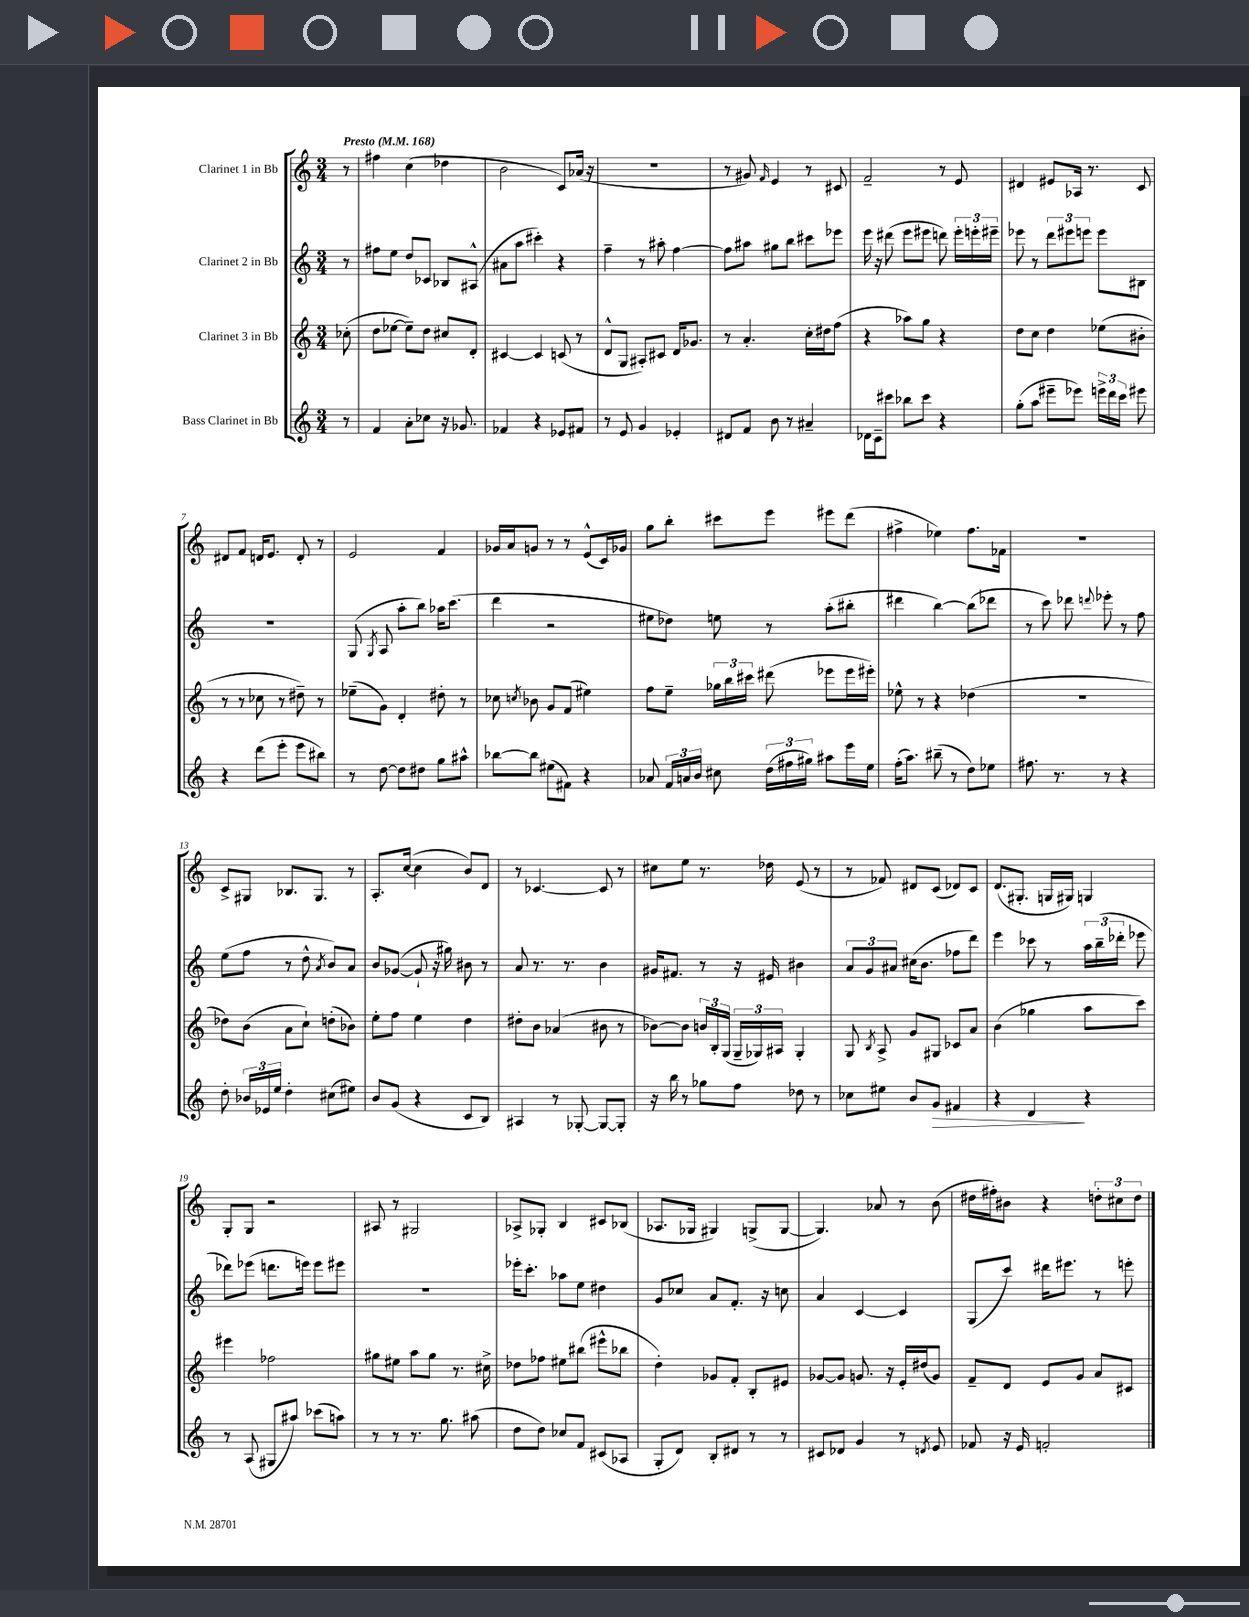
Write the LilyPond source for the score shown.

<<
\new StaffGroup <<
\new Staff = "s0" \with { instrumentName = "Clarinet 1 in Bb" } {
    \clef treble \key c \major \numericTimeSignature \time 3/4 \partial 8 \tempo "Presto" 4 = 168
    \autoBeamOff r8 |
    fis''4 c''4( des''4 |
    b'2 c'8[) aes'16]( r16 |
    R2. |
    r8 gis'8) \grace { f'16 } e'4 r8 cis'8 |
    f'2-- r8 e'8 |
    dis'4 eis'8[ aes16] r8. c'8 |
    dis'8[ f'8] d'16[ e'8.] d'8-. r8 |
    e'2 f'4 |
    ges'16[ a'16 g'8] r8 r8 e'8[-^( c'16) ges'16] |
    g''8[ b''8]-. cis'''8[ e'''8] eis'''8[ d'''8]( |
    fis''4-> ees''4) fis''8.[ fes'16] |
    R2. |
    c'8[-> gis8] bes8.[ gis8.] r8 |
    a8.[-. c''16]~( c''4 b'8[) d'8] |
    r8 ces'4.~ ces'8 r8 |
    cis''8[ e''8] r8. des''16 e'8( r8 |
    r8 fes'8) dis'8[ c'8]( des'8[) c'8] |
    d'8.[( gis8.]-. g16[ gis16]) g4 |
    g8[-. g8] r2 |
    ais8 r8 gis2 |
    aes8[-> ges8]-. b4 cis'8[ bes8]( |
    aes8.[ ges16] gis4) g8[->( g8]~ |
    g4.) aes'8 r8 b'8( |
    dis''16[ fis''16-.) bis'8] r4 \tuplet 3/2 { d''8[-. cis''8 d''8] } \bar "|." |
}
\new Staff = "s1" \with { instrumentName = "Clarinet 2 in Bb" } {
    \clef treble \key c \major \numericTimeSignature \time 3/4 \partial 8
    \autoBeamOff r8 |
    fis''8[ e''8] d''8[ ces'8] bes8[ ais8]-^( |
    ais'8[ a''8] cis'''4-.) r4 |
    f''4-- r8 ais''8-. f''4~ |
    f''8[ ais''8] gis''8[ b''8] cis'''8[ ees'''8] |
    e'''16 r16 dis'''8( e'''8[ eis'''8] d'''8) \tuplet 3/2 { eis'''16[-. e'''16-. eis'''16]-- } |
    ees'''8 r8 \tuplet 3/2 { d'''8[ eis'''8 e'''8] } e'''8[ bis8] |
    R2. |
    g8( \acciaccatura { g8 } a8 a''8[-. b''8]) aes''16[ c'''8.]( |
    d'''4 r2 |
    eis''8[ des''8]) e''8 r8 a''8[-.( bis''8]-. |
    dis'''4 b''4~) b''8[( des'''8] |
    r8 c'''8) des'''8 \appoggiatura { d'''8 } ees'''8-. r8 f''8 |
    e''8[( f''8] r8 d''8-^ \acciaccatura { a'8 } b'8[) a'8] |
    b'8[ ges'8]~( ges'8-! r16 gis''16) bis'8 r8 |
    a'8 r8. r8. b'4 |
    gis'16[ fis'8.] r8 r16 eis'16 bis'4 |
    \tuplet 3/2 { a'8[ g'8 ais'8] } cis''16[( b'8.] fes''8[ d'''8]) |
    e'''4 ces'''8 r8 \tuplet 3/2 { a''16[ b''16--( des'''16]-. } ees'''8 |
    des'''8[) ees'''8]( d'''8.[ e'''16]) e'''8[ eis'''8] |
    R2. |
    ees'''16[-. c'''8.]-. aes''8[ e''8] dis''4 |
    g'8[ ces''8] a'8[ f'8.]-. r16 c''8 |
    a'4 c'4~ c'4 |
    g8[( c'''8]) dis'''16[ eis'''8.] r8 e'''8-. \bar "|." |
}
\new Staff = "s2" \with { instrumentName = "Clarinet 3 in Bb" } {
    \clef treble \key c \major \numericTimeSignature \time 3/4 \partial 8
    \autoBeamOff ces''8-.( |
    d''8[ ees''8]~ ees''8[--) d''8] cis''8[ d'8]-. |
    cis'4~ cis'4 c'8( r8 |
    d'8[-^ g8] ais8[-.) cis'8] d'16[ ges'8.] |
    r8 a'4.-. c''16[-. dis''16 f''8]( |
    r4 aes''8[) g''8] r4 |
    d''8[ c''8] d''4 ees''8[( bis'8]-. |
    r8 r8 ces''8 r8 dis''8--) r8 |
    ees''8[--( g'8]) d'4-. dis''8-. r8 |
    ces''8 \acciaccatura { c''8 } bes'8 g'8[ f'8]( eis''4) |
    f''8[ e''8]-- \tuplet 3/2 { ges''16[ b''16 cis'''16] } dis'''8( ees'''8[ ees'''16 eis'''16]-.) |
    ees''8-^ r8 r4 des''4( |
    R2. |
    des''8[) b'8]( a'8[ c''8]-!) d''8[-.( bes'8]) |
    e''8[-. f''8] e''4 d''4 |
    dis''8[-. b'8] aes'4( bis'8 r8 |
    bes'8[~) bes'8] \tuplet 3/2 { b'16[ b16-. g16]( } \tuplet 3/2 { g16[-- ges16) ais16] } ges4-. |
    g8 \acciaccatura { b8 } a8-> g'8[ gis8] ces'8[ a'8] |
    b'4( ges''4 a''8[ c'''8]) |
    eis'''4 fes''2 |
    gis''8[ eis''8] a''8[ gis''8] r8. cis''16-> |
    des''8[ fes''8] eis''8[ bis''8]( eis'''8[-^ bes''8] |
    d''4-.) ges'8[ f'8]-. b8[-. eis'8] |
    ges'8[~ ges'8] g'8. r16 e'16[-. dis''16( g'8]) |
    f'8[-- d'8] e'8[ g'8] a'8[ cis'8] \bar "|." |
}
\new Staff = "s3" \with { instrumentName = "Bass Clarinet in Bb" } {
    \clef treble \key c \major \numericTimeSignature \time 3/4 \partial 8
    \autoBeamOff r8 |
    f'4 a'8[-. ces''8] r16 ges'8. |
    fes'4 r4 ees'8[ fis'8] |
    r8 e'8 g'4 ees'4-. |
    dis'8[ f'8] b'8 r8 ais'4-- |
    des'16[ c'16-- cis'''8] bes''8[ cis'''8] r4 |
    g''8[-.( a''8] eis'''8[-- ees'''8]) \tuplet 3/2 { e'''16[-> d'''16 c'''16] } eis'''8 |
    r4 d'''8[( e'''8]-. e'''8[ bis''8]) |
    r8 d''8~ d''8[ dis''8] g''8[ ais''8]-^ |
    bes''8[~ bes''8] eis''8[( fis'8]) r4 |
    aes'8 \tuplet 3/2 { f'16[ a'16 b'16] } cis''8 \tuplet 3/2 { d''16[( fis''16 gis''16]) } ais''8[ e'''16 e''16] |
    f''16[-.( a''8.]) bis''8--( r8 d''8[) ees''8] |
    fis''8. r8. r8 r4 |
    d''8-. \tuplet 3/2 { bes'16[ ees'16 e''16] } d''4-. cis''8[( eis''8]) |
    b'8[ g'8]( r4 c'8[ b8]) |
    ais4 r8 ges8~-. ges8[~ ges8]-. |
    r16 b''16 r8 ges''8[ f''8] des''8 r8 |
    ces''8[ eis''8] b'8[ g'8]\> fis'4 |
    r4 d'4\! r4 |
    r8 a8( gis8[ ais''8]) ces'''8[( a''8]) |
    r8 r8 r8. g''8. ais''8( |
    d''8[ d''8]) ces''8[ f'8] cis'8[( aes8] |
    g8[-. d'8]) b8[-. dis'8] r8 r8 |
    cis'8[ des'8] g'4 r8 \acciaccatura { d'8 } e'8 |
    fes'8 r16 e'16 f'2-. \bar "|." |
}
>>
>>
